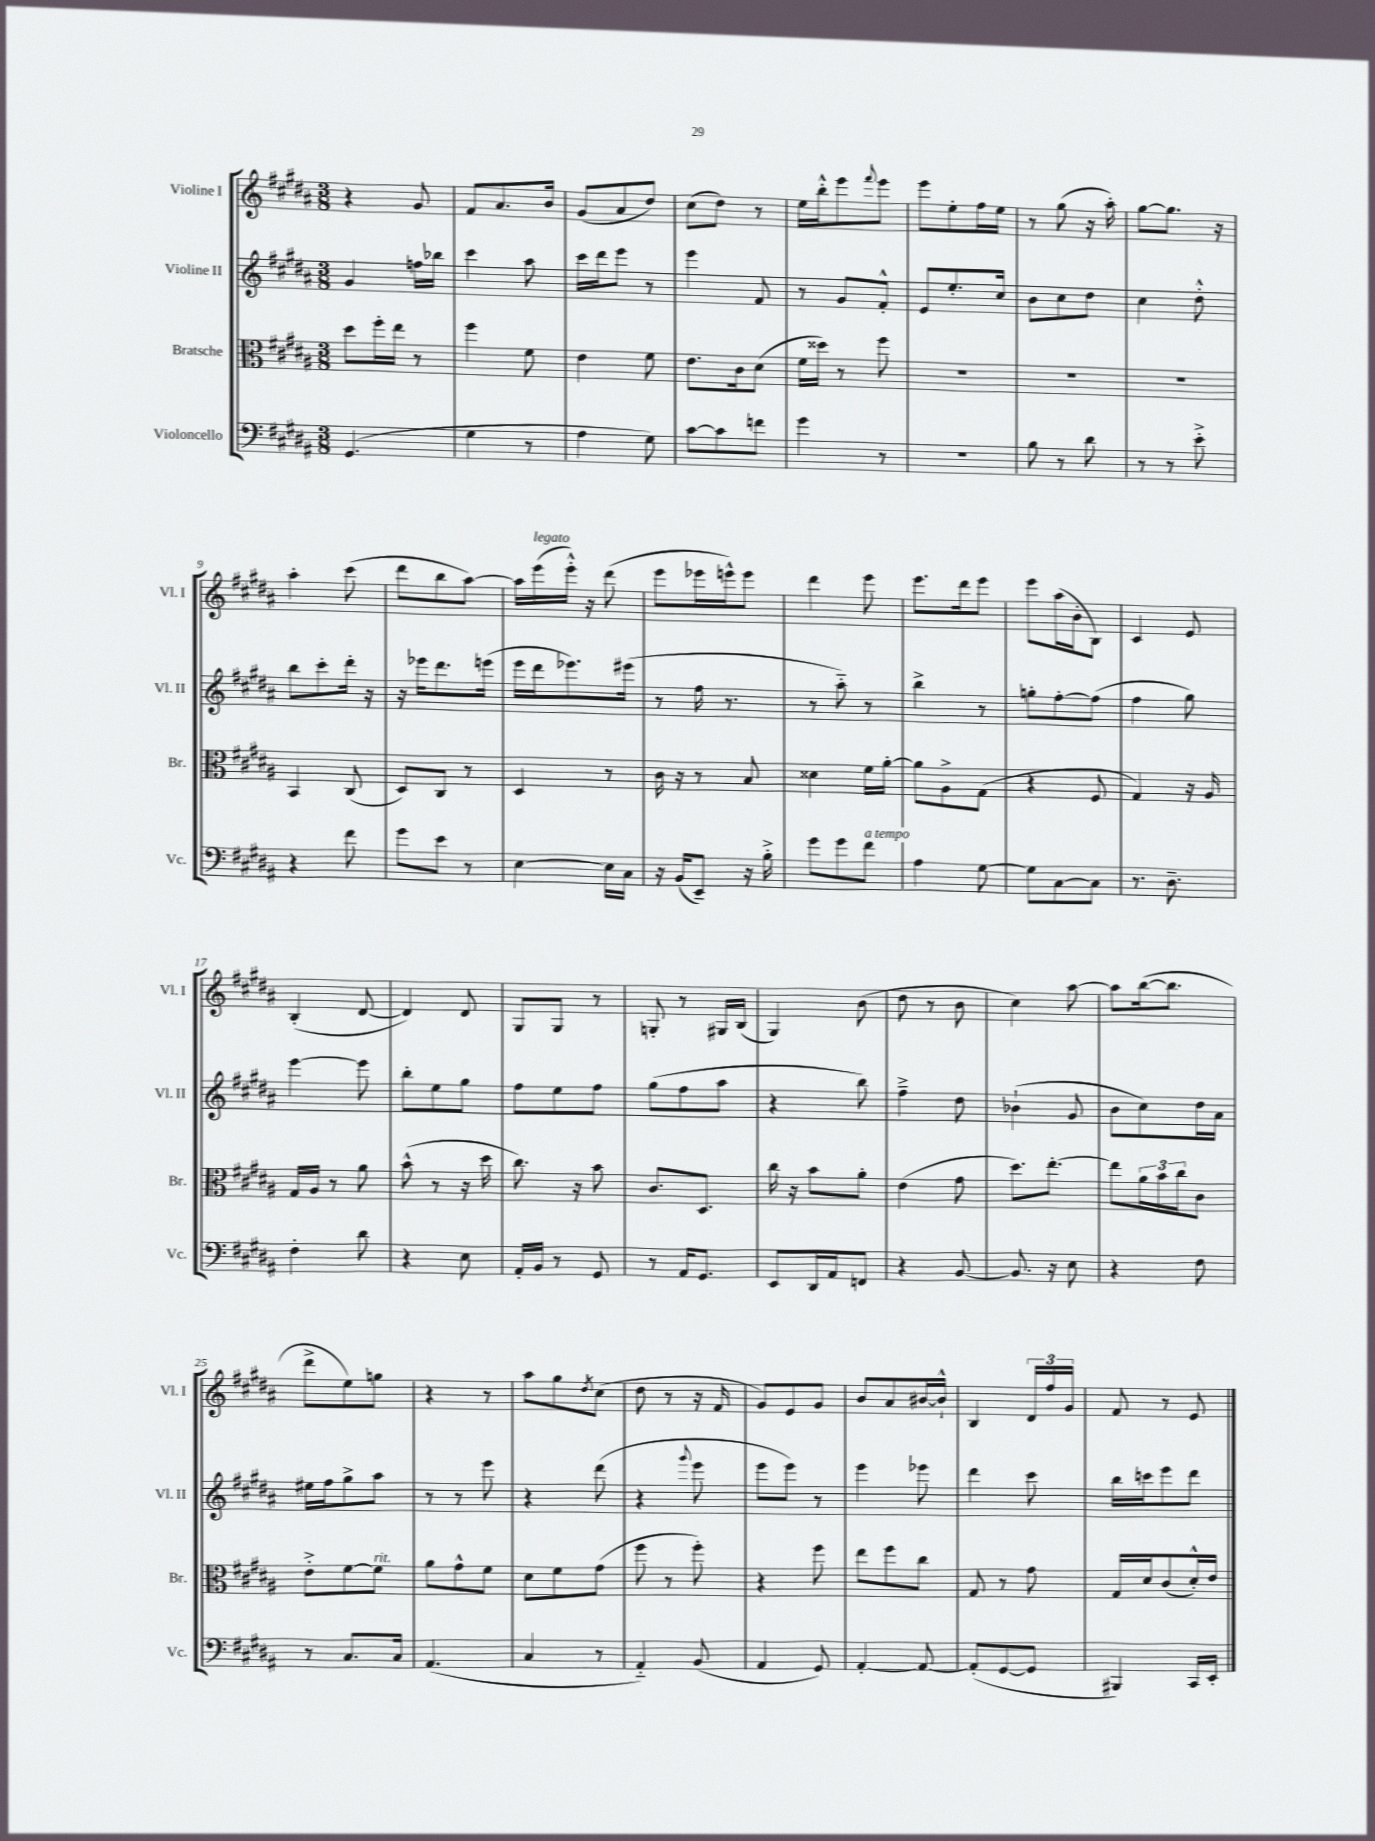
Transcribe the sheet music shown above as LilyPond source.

<<
\new StaffGroup <<
\new Staff = "s0" \with { instrumentName = "Violine I" shortInstrumentName = "Vl. I" } {
    \clef treble \key b \major \numericTimeSignature \time 3/8
    r4 gis'8 |
    fis'8 ais'8. b'16 |
    gis'8( ais'8 dis''8) |
    cis''8( dis''8) r8 |
    e''16 b''16-.-^ e'''8 \appoggiatura { fis'''8 } e'''8 |
    e'''8 e''8-. fis''16 e''16 |
    r8 gis''8( r16 ais''16-.) |
    gis''8~ gis''8. r16 |
    ais''4-. cis'''8( |
    dis'''8 b''8 ais''8~) |
    ais''16 e'''16^\markup { \italic "legato" }( e'''16-.-^) r16 dis'''8( |
    e'''8 ees'''16 e'''16-^) e'''8 |
    dis'''4 e'''8 |
    e'''8. dis'''16 e'''8 |
    e'''8 ais''16( b'16-. b8) |
    cis'4 e'8 |
    b4-.( dis'8~ |
    dis'4) dis'8 |
    gis8 gis8 r8 |
    g8-. r8 gis16 b16( |
    gis4) b'8( |
    dis''8 r8 b'8 |
    cis''4) ais''8~ |
    ais''8 b''16~( b''8. |
    dis'''8-> e''8) g''8 |
    r4 r8 |
    ais''8 gis''8 \acciaccatura { dis''8 } cis''8( |
    dis''8 r8 r16 fis'16 |
    gis'8) e'8 gis'8 |
    b'8 ais'8 bis'16~ bis'16-!-^ |
    b4 \tuplet 3/2 { dis'16 fis''16 gis'16 } |
    fis'8 r8 e'8 \bar "|." |
}
\new Staff = "s1" \with { instrumentName = "Violine II" shortInstrumentName = "Vl. II" } {
    \clef treble \key b \major \numericTimeSignature \time 3/8
    gis'4 f''16 bes''16 |
    cis'''4 ais''8 |
    cis'''16 dis'''16 e'''8 r8 |
    e'''4 fis'8 |
    r8 gis'8 fis'8-.-^ |
    e'8 e''8.-. cis''16 |
    b'8 cis''8 dis''8 |
    cis''4 dis''8-.-^ |
    b''8 cis'''8-. dis'''16-. r16 |
    r16 ees'''16 dis'''8. e'''16( |
    e'''16 dis'''16 ees'''8.) eis'''16( |
    r8 fis''16 r8. |
    r8 ais''8-_) r8 |
    b''4-> r8 |
    g''8-. fis''8~-. fis''8( |
    fis''4 gis''8) |
    e'''4~ e'''8 |
    b''8-. e''8 gis''8 |
    fis''8 e''8 fis''8 |
    gis''8( fis''8 ais''8 |
    r4 b''8) |
    fis''4---> dis''8 |
    bes'4-!( gis'8 |
    b'8 cis''8) dis''16 ais'16 |
    eis''16 fis''16 gis''8-> ais''8 |
    r8 r8 e'''8 |
    r4 dis'''8( |
    r4 \appoggiatura { gis'''8 } e'''8 |
    e'''8 e'''8) r8 |
    e'''4 ees'''8 |
    dis'''4 cis'''8 |
    b''16 c'''16 e'''8 dis'''8 \bar "|." |
}
\new Staff = "s2" \with { instrumentName = "Bratsche" shortInstrumentName = "Br." } {
    \clef alto \key b \major \numericTimeSignature \time 3/8
    dis''8 fis''16-. e''16 r8 |
    fis''4 fis'8 |
    e'4 fis'8 |
    e'8. cis'16 dis'8( |
    fis'16 disis''16) r8 fis''8 |
    R4. |
    R4. |
    R4. |
    b,4 cis8( |
    dis8) cis8 r8 |
    dis4 r8 |
    cis'16 r16 r8 b8 |
    disis'4 fis'16 ais'16~-. |
    ais'8 ais8-> gis8( |
    r4 fis8 |
    gis4) r16 ais16 |
    gis16 ais16 r8 ais'8 |
    b'8-^( r8 r16 dis''16 |
    cis''8.) r16 b'8 |
    cis'8. dis8. |
    cis''16 r16 b'8 ais'8-. |
    e'4( gis'8 |
    dis''8.) e''8.~-. |
    e''8 \tuplet 3/2 { ais'16 b'16 cis''16 } cis'8 |
    e'8-.-> fis'8~ fis'8^\markup { \italic "rit." } |
    ais'8 gis'8-^ fis'8 |
    dis'8 fis'8 gis'8( |
    fis''8 r8 fis''8-.) |
    r4 fis''8 |
    e''8 fis''8 cis''8 |
    gis8 r8 gis'8 |
    gis16 dis'16 cis'8( dis'16-.-^) e'16 \bar "|." |
}
\new Staff = "s3" \with { instrumentName = "Violoncello" shortInstrumentName = "Vc." } {
    \clef bass \key b \major \numericTimeSignature \time 3/8
    gis,4.( |
    gis4 r8 |
    ais4 gis8) |
    cis'8~ cis'8 f'8 |
    gis'4 r8 |
    R4. |
    b8 r8 dis'8 |
    r8 r8 e'8-.-> |
    r4 fis'8 |
    gis'8 e'8 r8 |
    e4~ e16 cis16 |
    r16 b,16( e,8--) r16 b16-.-> |
    gis'8 gis'8 fis'8^\markup { \italic "a tempo" } |
    ais4 gis8~ |
    gis8 cis8~ cis8 |
    r8. dis8.-- |
    fis4-. dis'8 |
    r4 e8 |
    ais,16-. b,16 r8 gis,8 |
    r8 ais,16 gis,8. |
    e,8 dis,16 ais,16 f,8 |
    r4 b,8~ |
    b,8. r16 e8 |
    r4 fis8 |
    r8 cis8. cis16 |
    ais,4.( |
    cis4 r8 |
    ais,4-_) b,8( |
    ais,4 gis,8) |
    ais,4~-. ais,8~ |
    ais,8-.( gis,8~ gis,8 |
    bis,,4) cis,16 e,16-. \bar "|." |
}
>>
>>
